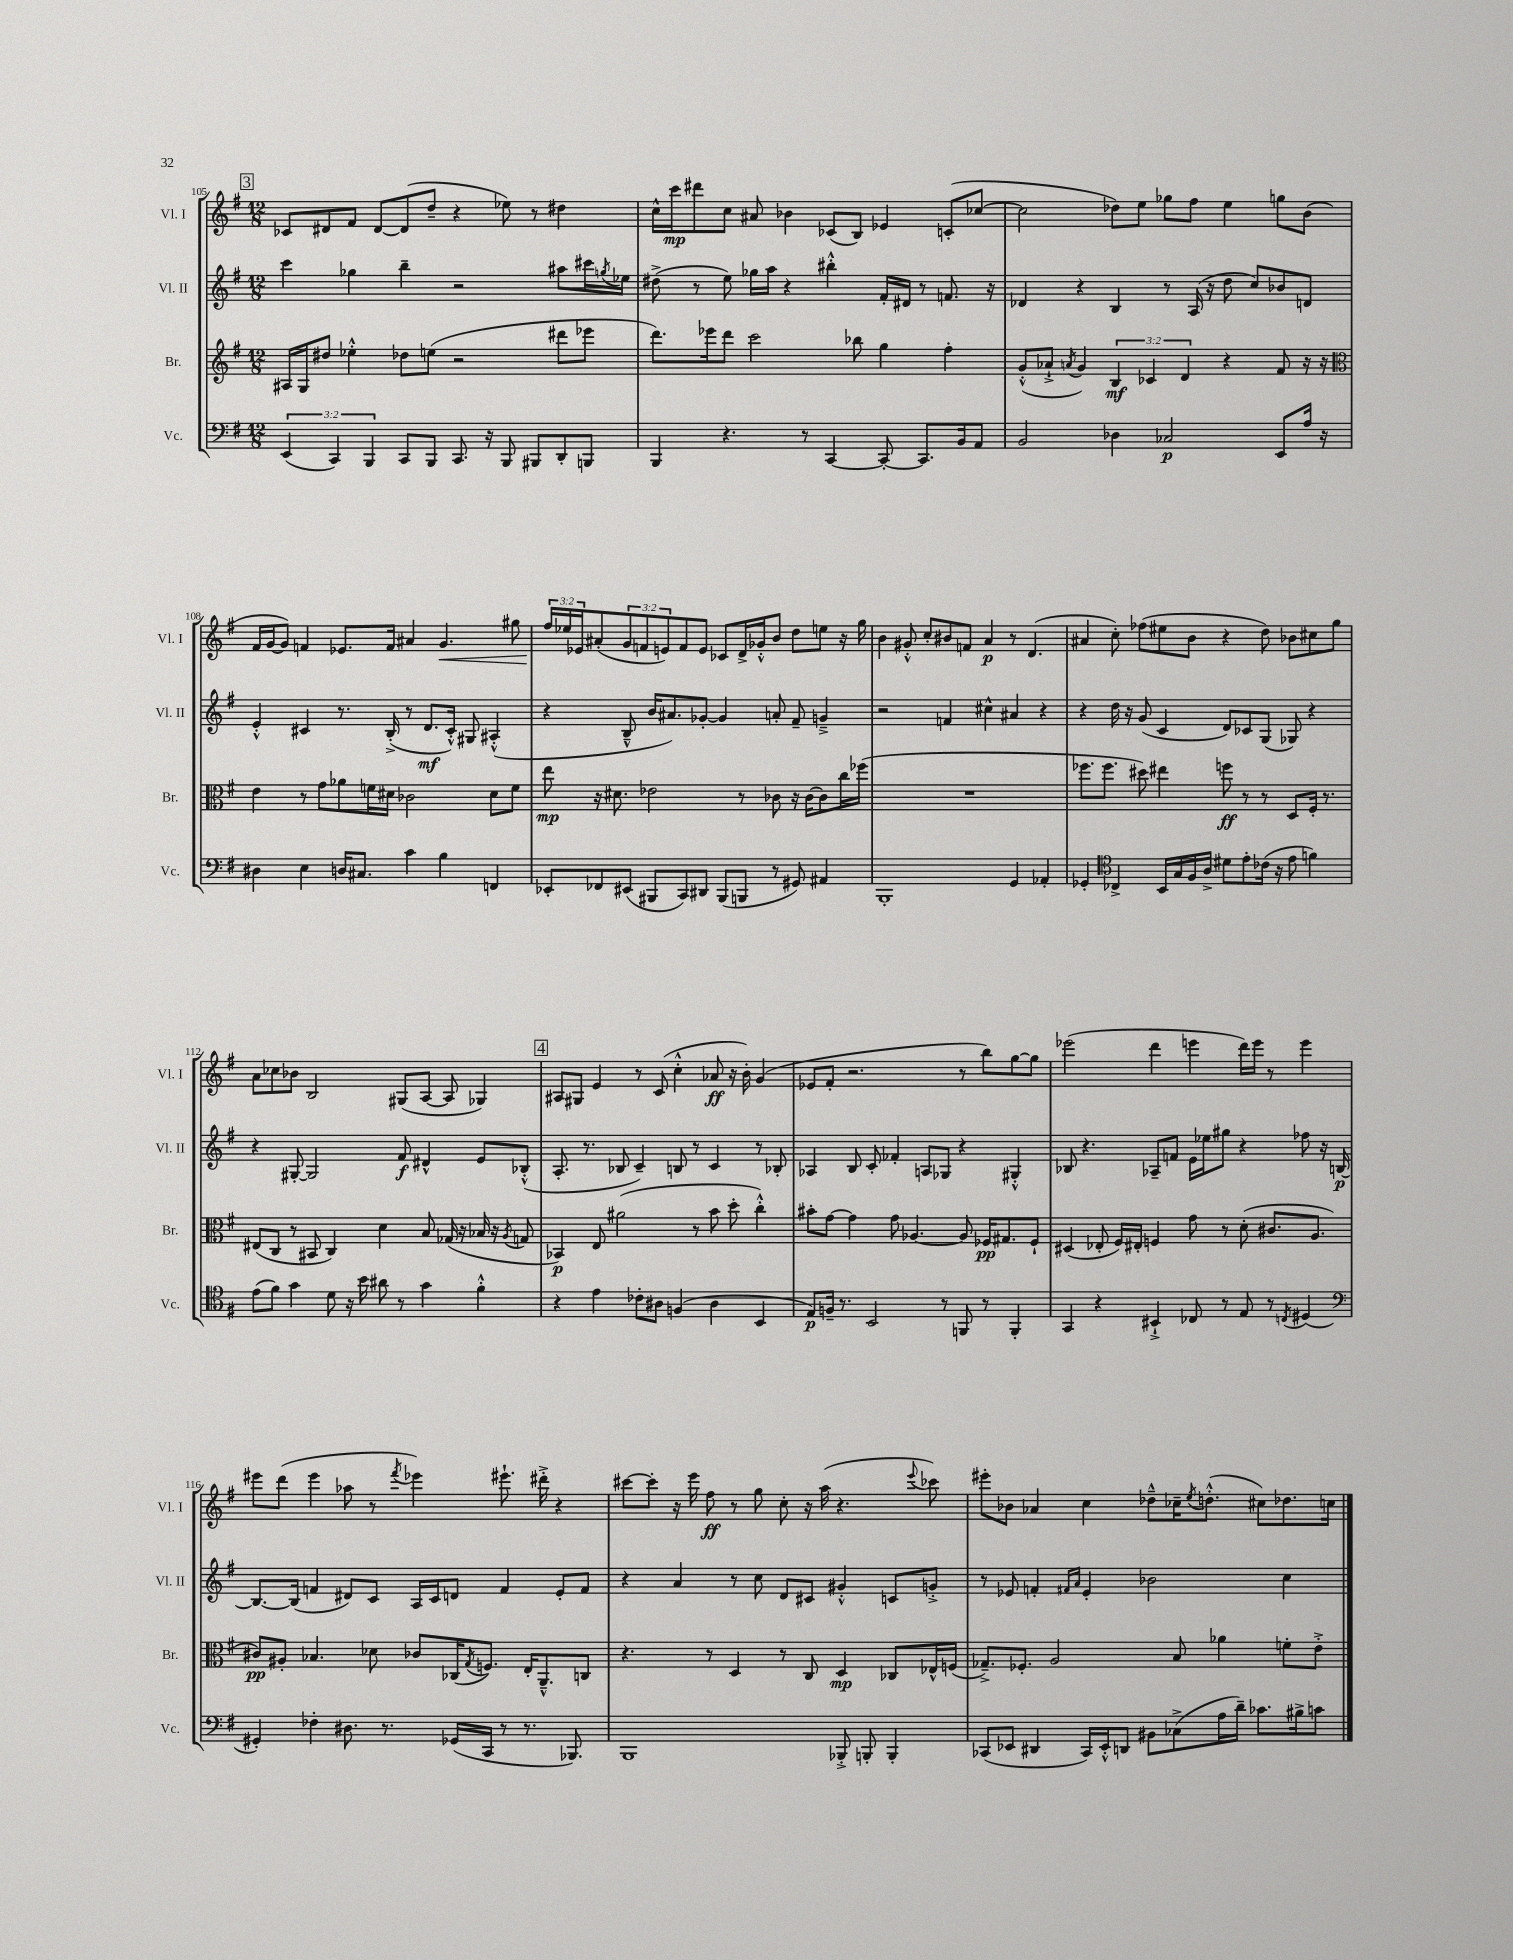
<<
\new StaffGroup <<
\new Staff = "s0" \with { instrumentName = "Vl. I" shortInstrumentName = "Vl. I" } {
    \clef treble \key g \major \numericTimeSignature \time 12/8 \override Staff.TupletNumber.text = #tuplet-number::calc-fraction-text
    \mark \markup { \box "3" } ces'8 dis'8 fis'8 dis'8~ dis'8( d''8-- r4 ees''8) r8 dis''4 |
    c''16-^ c'''16\mp dis'''8 c''8 ais'8 bes'4 ces'8( b8) ees'4 c'8-.( ces''8~ |
    ces''2 des''8) e''8 ges''8 fis''8 e''4 g''8 b'8( |
    fis'16 g'16~ g'8) f'4 ees'8. f'16 ais'4 g'4.\< gis''8 |
    \tuplet 3/2 { fis''16\! ees''16 ees'16 } ais'8-.( \tuplet 3/2 { g'8 f'8 e'8) } f'8 e'8 ces'8 d'16-> ges'16-.-^ b'8 d''8 e''8 r16 g''16 |
    b'4 gis'8-.-^ c''8-. bis'8 f'8 a'4\p r8 d'4.( |
    ais'4 c''8-.) fes''8( eis''8 b'8 r4 d''8) bes'8 cis''8 g''8 |
    a'8 ces''8 bes'8 b2 gis8( a8~ a8 ges4) |
    \mark \markup { \box "4" } ais8 gis8 e'4 r8 c'8( c''4-.-^ aes'8\ff r16 b'16-.) g'4( |
    ees'8 fis'8-. r2. r8 b''8) g''8~ g''8 |
    ees'''2( d'''4 e'''4 d'''16) e'''16 r8 e'''4 |
    eis'''8 d'''8( eis'''4 aes''8 r8 \acciaccatura { fis'''8 } ees'''4) eis'''8.-! dis'''16-.-> r4 |
    cis'''8~ cis'''8-. r16 e'''16 fis''8\ff r8 g''8 c''8-. r16 a''16( r4. \appoggiatura { e'''8 } ces'''8) |
    eis'''8-. bes'8 aes'4 c''4 des''8---^ ces''16-- \acciaccatura { e''8 } d''8.-.-^( cis''8) des''8. c''16 \bar "|." |
}
\new Staff = "s1" \with { instrumentName = "Vl. II" shortInstrumentName = "Vl. II" } {
    \clef treble \key g \major \numericTimeSignature \time 12/8
    \mark \markup { \box "3" } c'''4 ges''4 b''4-- r2 ais''8 cis'''16 \acciaccatura { g''8 } ees''16 |
    dis''8->( r8 e''8) ges''16 a''16 r4 bis''4-.-^ fis'16-. dis'16 r8 f'8. r16 |
    des'4 r4 b4 r8 a16( r16 d''8 c''8) bes'8 d'8 |
    e'4-.-^ cis'4 r8. b16-.->( r8 d'8.\mf cis'16-.-^) gis8 ais4-.-^( |
    r4 b8---^ b'16 ais'8.) ges'8~-. ges'4 a'8-. fis'8-- g'4---> |
    r2 f'4 cis''4-^ ais'4 r4 |
    r4 d''16 r16 g'8( c'4 d'8) ces'8 g8( ges8) r4 |
    r4 gis8~-. gis2 fis'8\f dis'4-^ e'8 bes8-.-^( |
    \mark \markup { \box "4" } a8.-. r8. bes8 c'4--) b8 r8 c'4 r8 bes8-. |
    aes4 b8 c'8-. fes'4-. a8 ges8 r4 gis4-.-^ |
    bes8 r4. aes8-- f'8 e'16 ees''16 gis''8 r4 fes''8 r16 b16~\p |
    b8.~ b16( f'4 dis'8) c'8 a16 c'16 d'8 f'4 e'8-. f'8 |
    r4 a'4 r8 c''8 d'8 cis'8 gis'4-.-^ c'8 g'8-.-> |
    r8 ees'8 f'4-. \grace { fis'16 a'16 } ees'4-. bes'2 c''4 \bar "|." |
}
\new Staff = "s2" \with { instrumentName = "Br." shortInstrumentName = "Br." } {
    \clef treble \key g \major \numericTimeSignature \time 12/8 \override Staff.TupletNumber.text = #tuplet-number::calc-fraction-text
    \mark \markup { \box "3" } ais16 g16 dis''8 ees''4-.-^ des''8 e''8( r2 dis'''8 ees'''8 |
    d'''8.) ees'''16 d'''8 c'''2 bes''8 g''4 fis''4-. |
    g'8-.-^( aes'8-!-> \acciaccatura { a'8 } g'4) \tuplet 3/2 { b4\mf ces'4 d'4 } r4 fis'8 r16 r16 |
    \clef alto e'4 r8 g'8 aes'8 f'16 dis'16 ces'2 dis'8 f'8 |
    e''8\mp r16 dis'8. ees'2 r8 ces'8 r16 ces'16~ ces'8 c''16 fes''16( |
    R1. |
    fes''8. fes''8. dis''8) eis''4 f''8\ff r8 r8 d8 fis16-. r8. |
    eis8( c8 r8 bis,8 c4) d'4 b8 ges16( r16 bes16 r16 \acciaccatura { a8 } g8 |
    \mark \markup { \box "4" } bes,4\p) e8 ais'2( r8 b'8 d''8-. c''4-.-^) |
    bis'8-. g'8~ g'4 g'8 aes4.~ aes8 fes16\pp gis8. fes8-! |
    dis4( ees8-. fis16) eis16-. f4 g'8 r8 d'8-.( cis'8. a8. |
    cis'8\pp) ais8-. bes4. des'8 ces'8 ces16( \acciaccatura { g8 } f8.) e16-. a,8.---^ c8 |
    r4. r8 d4 r8 c8 d4\mp ces8 ees16-^ f16( |
    ges8.--->) fes8.-. a2 b8 aes'4 f'8-. e'8-.-> \bar "|." |
}
\new Staff = "s3" \with { instrumentName = "Vc." shortInstrumentName = "Vc." } {
    \clef bass \key g \major \numericTimeSignature \time 12/8 \override Staff.TupletNumber.text = #tuplet-number::calc-fraction-text
    \mark \markup { \box "3" } \tuplet 3/2 { e,4( c,4) b,,4 } c,8 b,,8 c,8. r16 b,,8 bis,,8 d,8-. b,,8 |
    b,,4 r4. r8 c,4~ c,8~-. c,8. b,16 a,8 |
    b,2 des4 ces2\p e,8 a16 r16 |
    dis4 e4 d16 cis8. c'4 b4 f,4 |
    ees,8-. fes,8 eis,8( bis,,8 c,8) dis,8 bis,,8( b,,8 r8 gis,8) ais,4 |
    b,,1-. g,4 aes,4-. |
    ges,4-. \clef tenor ces4-> b,16 g16 fis16 a16-> dis'8 e'8-. ces'16( r16 e'8 f'4) |
    e'8( fis'8) g'4 d'8 r16 b'16 ais'8 r8 g'4 fis'4-.-^ |
    \mark \markup { \box "4" } r4 e'4 ces'8-. ais8 f4( ais4 b,4 |
    e8\p) f16-- r8. b,2 r8 f,8 r8 f,4-. |
    g,4 r4 bis,4-!-> ces8 r8 e8 r8 \acciaccatura { c8 } dis4( |
    \clef bass gis,4-.) fes4-. dis8. r8. ges,16( c,16 r8 r8. bes,,8.) |
    b,,1 bes,,8-.-> b,,8-. b,,4-. |
    ces,8( ees,8 dis,4 ces,16) ees,16-.-^ d,8 bis,8 ces8->( a16 d'16--) ces'8. bis16-> c'8 \bar "|." |
}
>>
>>
\layout { \context { \Score currentBarNumber = #105 } }
